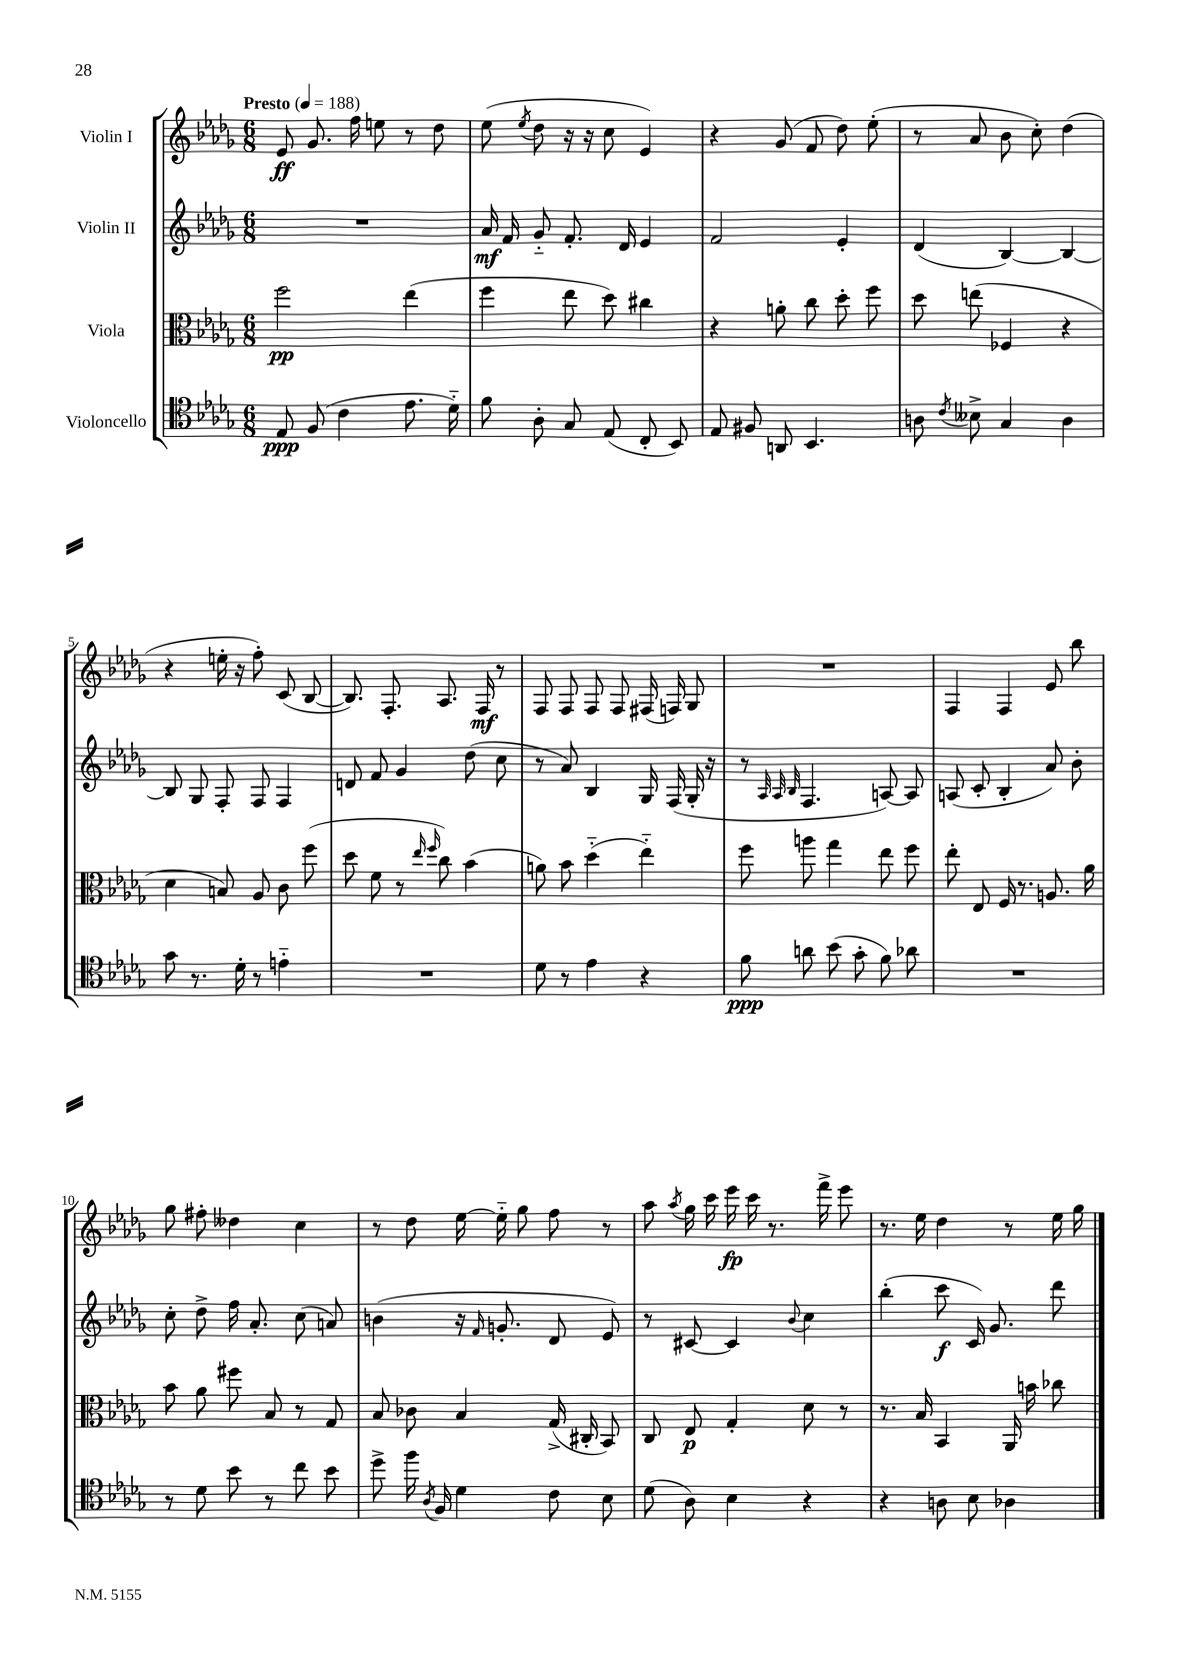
<<
\new StaffGroup <<
\new Staff = "s0" \with { instrumentName = "Violin I" } {
    \clef treble \key des \major \numericTimeSignature \time 6/8 \tempo "Presto" 4 = 188
    \autoBeamOff ees'8\ff ges'8. f''16 e''8 r8 des''8 |
    ees''8( \acciaccatura { ees''8 } des''8 r16 r16 c''8 ees'4) |
    r4 ges'8( f'8 des''8) ees''8-.( |
    r8 aes'8 bes'8 c''8-.) des''4( |
    r4 e''16-. r16 f''8-.) c'8( bes8~ |
    bes8.) f8.-. aes8. f16\mf r8 |
    f8 f8 f8 f8 fis16( f16) ges8 |
    R2. |
    f4 f4 ees'8 bes''8 |
    ges''8 fis''8-. deses''4 c''4 |
    r8 des''8 ees''16~ ees''16-_ ges''8 f''8 r8 |
    aes''8 \acciaccatura { aes''8 } ges''16 c'''16 ees'''16\fp c'''16 r8. f'''16-> ees'''8 |
    r8. ees''16 des''4 r8 ees''16 ges''16 \bar "|." |
}
\new Staff = "s1" \with { instrumentName = "Violin II" } {
    \clef treble \key des \major \numericTimeSignature \time 6/8
    \autoBeamOff R2. |
    aes'16\mf f'16 ges'8-_ f'8.-. des'16 ees'4 |
    f'2 ees'4-. |
    des'4( bes4~) bes4~ |
    bes8 ges8 f8-. f8 f4 |
    d'8 f'8 ges'4 des''8( c''8 |
    r8 aes'8) bes4 ges16 f16( ges16-. r16 |
    r8 \grace { aes32 aes32 bes32 } f4. a8~) a8 |
    a8( c'8-. bes4-. aes'8) bes'8-. |
    c''8-. des''8-> f''16 aes'8.-. c''8( a'8) |
    b'4( r16 \grace { f'16 } g'8.-. des'8 ees'8) |
    r8 cis'8~ cis'4 \appoggiatura { bes'8 } c''4 |
    bes''4-.( c'''8\f c'16) ges'8. des'''8 \bar "|." |
}
\new Staff = "s2" \with { instrumentName = "Viola" } {
    \clef alto \key des \major \numericTimeSignature \time 6/8
    \autoBeamOff f''2\pp ees''4( |
    f''4 ees''8 des''8) cis''4 |
    r4 a'8-. c''8 des''8-. f''8 |
    des''8 e''8( fes4 r4 |
    des'4 b8) aes8 c'8 f''8( |
    des''8 f'8 r8 \grace { ees''16 f''16 } c''8) bes'4( |
    a'8) bes'8 des''4-_( ees''4-_) |
    f''8 a''8 ges''4 ees''8 f''8 |
    ees''8-. ees8 f16 r8. a8. aes'16 |
    bes'8 aes'8 fis''8 bes8 r8 ges8 |
    bes8 ces'8 bes4 ges16->( cis16-. bes,8) |
    c8 ees8\p ges4-. des'8 r8 |
    r8. bes16 bes,4 aes,16 b'16 ces''8 \bar "|." |
}
\new Staff = "s3" \with { instrumentName = "Violoncello" } {
    \clef tenor \key des \major \numericTimeSignature \time 6/8
    \autoBeamOff ees8\ppp f8( c'4 ees'8. des'16-_) |
    f'8 aes8-. ges8 ees8( c8-. bes,8) |
    ees8 fis8 a,8 bes,4. |
    a8 \acciaccatura { c'8 } beses8-> ges4 a4 |
    ges'8 r8. des'16-. r8 e'4-_ |
    R2. |
    des'8 r8 ees'4 r4 |
    f'8\ppp a'8 bes'8( ges'8-. f'8) aes'8 |
    R2. |
    r8 des'8 bes'8 r8 c''8 bes'8 |
    des''8-> f''16 \acciaccatura { aes8 } f16 des'4 c'8 bes8 |
    des'8( aes8) bes4 r4 |
    r4 a8 bes8 aes4 \bar "|." |
}
>>
>>
